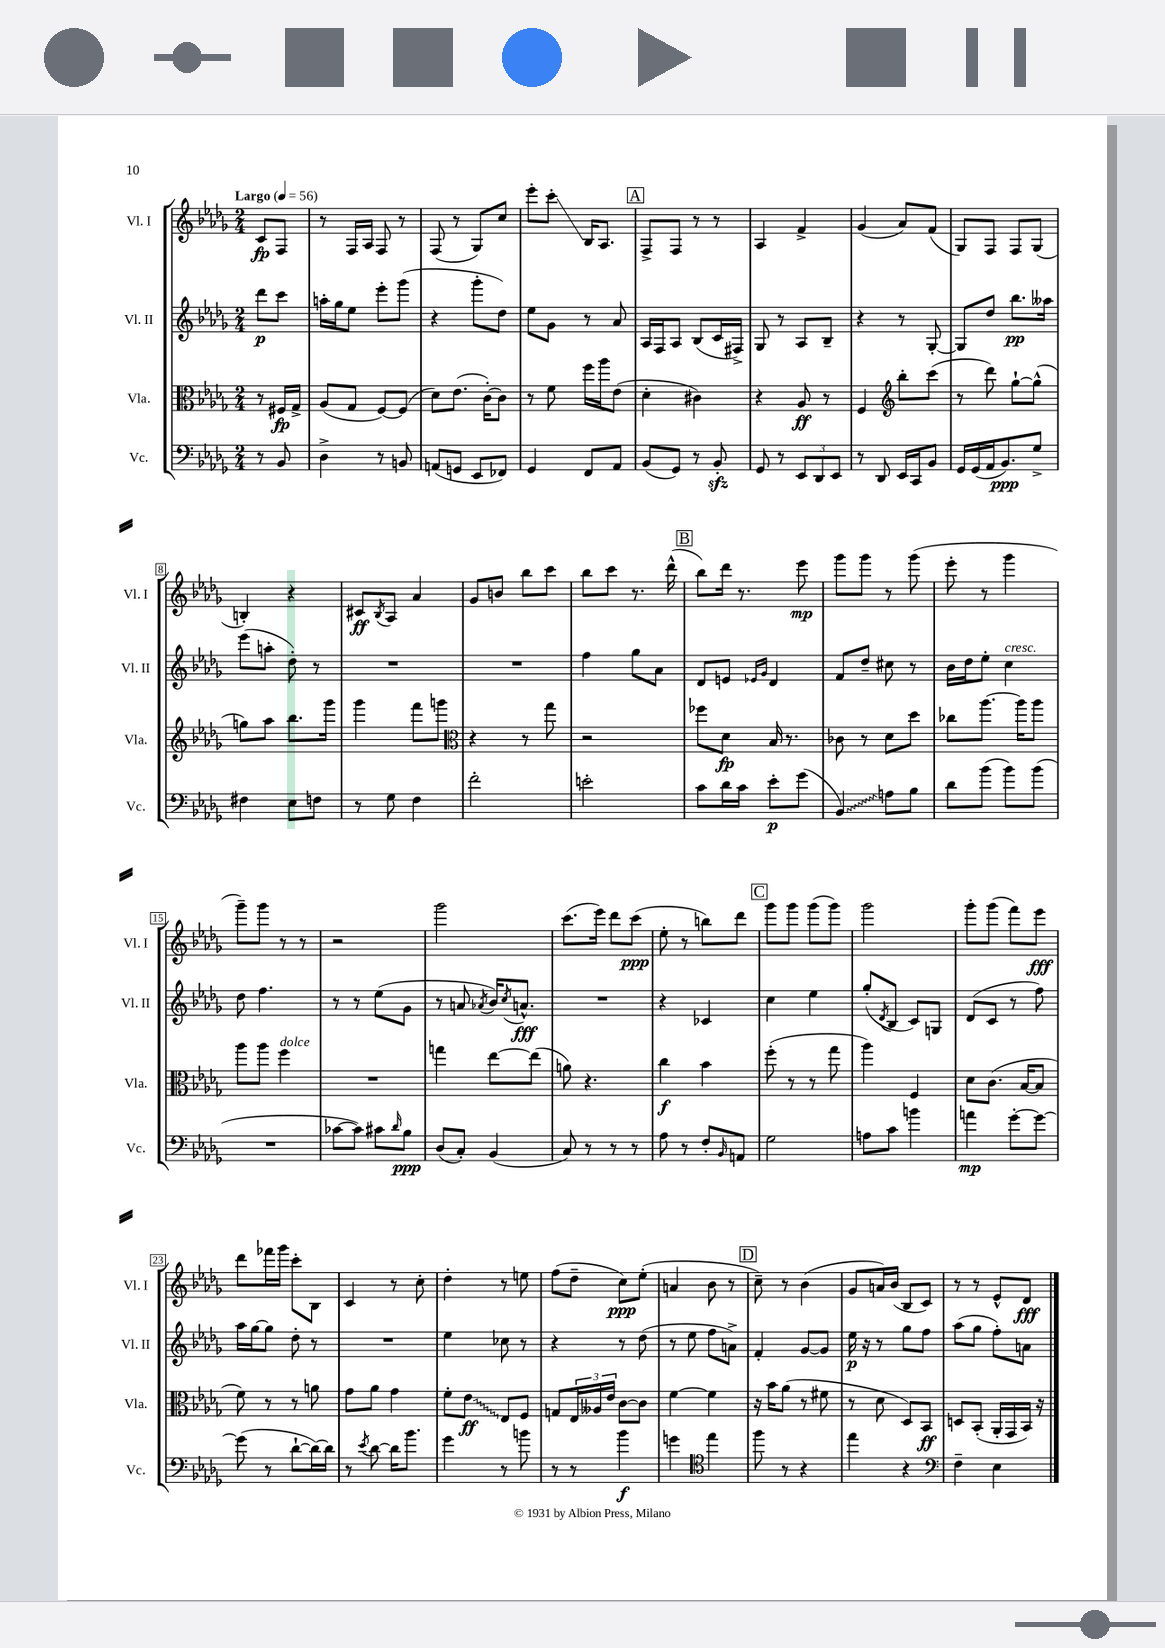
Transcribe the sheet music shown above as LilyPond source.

<<
\new StaffGroup <<
\new Staff = "s0" \with { instrumentName = "Vl. I" shortInstrumentName = "Vl. I" } {
    \clef treble \key des \major \numericTimeSignature \time 2/4 \partial 4 \tempo "Largo" 4 = 56
    c'8\fp f8 |
    r8 f16 aes16 f8 r8 |
    f8( r8 ges8) c''8 |
    ees'''8-. c'''8-.\glissando bes16 aes8. |
    \mark \markup { \box "A" } f8-> f8 r8 r8 |
    aes4 f'4-> |
    ges'4( aes'8) f'8( |
    ges8) f8 f8 ges8( |
    b4-.) r4 |
    cis'8\ff \acciaccatura { bes8 } aes8 aes'4 |
    ges'8 b'8 bes''8 c'''8 |
    bes''8 c'''8 r8. des'''16-^( |
    \mark \markup { \box "B" } bes''8) des'''16 r8. ees'''8\mp |
    ges'''8 ges'''8 r8 ges'''8( |
    ees'''8-. r8 ges'''4 |
    ges'''8--) ges'''8 r8 r8 |
    r2 |
    ges'''2 |
    c'''8.( ees'''16) des'''8 c'''8\ppp( |
    ees''8-. r8 b''8) des'''8 |
    \mark \markup { \box "C" } ges'''8 ges'''8 ges'''8( ges'''8) |
    ges'''2 |
    ges'''8-. ges'''8( f'''8) ees'''8\fff |
    des'''8 fes'''16 ges'''16 c'''8-. bes8 |
    c'4 r8 c''8-. |
    des''4-. r8 e''8 |
    f''8( des''8-- c''8\ppp) ees''8-.( |
    a'4 bes'8 r8 |
    \mark \markup { \box "D" } c''8--) r8 bes'4( |
    ges'8 a'16) bes'16( bes8 c'8) |
    r8 r8 ees'8-^ des'8\fff \bar "|." |
}
\new Staff = "s1" \with { instrumentName = "Vl. II" shortInstrumentName = "Vl. II" } {
    \clef treble \key des \major \numericTimeSignature \time 2/4 \partial 4
    des'''8\p c'''8 |
    a''16-. ges''16 ees''8 ees'''8-. ges'''8( |
    r4 ges'''8-. des''8) |
    ees''8 ges'8 r8 aes'8 |
    \mark \markup { \box "A" } aes16 f16 aes8 bes8( c'16 fis16->) |
    ges8 r8 aes8 bes8-- |
    r4 r8 ges8~-. |
    ges8 des''8 bes''8.\pp aeses''16 |
    ees'''8( a''8-. des''8-.) r8 |
    R2 |
    R2 |
    f''4 ges''8 aes'8 |
    \mark \markup { \box "B" } des'8 e'8 \grace { ees'16 ges'16 } des'4 |
    f'8 des''8-- cis''8 r8 |
    bes'16 des''16 ees''8-. c''4^\markup { \italic "cresc." } |
    des''8 f''4. |
    r8 r8 ees''8( ges'8 |
    r8 a'8 \acciaccatura { aes'8 } bes'16) \acciaccatura { c''8 } a'8.-^\fff |
    R2 |
    r4 ces'4 |
    \mark \markup { \box "C" } c''4 ees''4 |
    ges''8-.( \acciaccatura { des'8 } bes8 c'8) g8 |
    des'8( c'8 r8 f''8) |
    aes''16 ges''16~ ges''8 des''8-. r8 |
    R2 |
    ees''4 ces''8 r8 |
    r4 r8 des''8( |
    r8 ees''8 f''8 a'8->) |
    \mark \markup { \box "D" } f'4-. ges'8~ ges'8 |
    ees''16\p r16 r8 ges''8 f''8 |
    aes''8( ges''8 f''8-.) a'8 \bar "|." |
}
\new Staff = "s2" \with { instrumentName = "Vla." shortInstrumentName = "Vla." } {
    \clef alto \key des \major \numericTimeSignature \time 2/4 \partial 4
    r8 fis16\fp ges16-> |
    aes8( ges8 f8~) f8( |
    des'8) ees'8.( c'16~-.) c'8 |
    r8 f'8 f''16 aes''16 ees'8( |
    \mark \markup { \box "A" } des'4-. cis'4) |
    r4 aes8\ff r8 |
    f4 \clef treble bes''8-. c'''8( |
    r8 des'''8) ges''8~-! ges''8-^( |
    g''8) aes''8 bes''8. ges'''16 |
    ges'''4 f'''8 g'''8 |
    \clef alto r4 r8 ges''8 |
    r2 |
    \mark \markup { \box "B" } fes''8 des'8\fp bes16 r8. |
    ces'8 r8 des'8 des''8 |
    ces''8 aes''8.~ aes''16 aes''8 |
    aes''8 aes''8 f''4^\markup { \italic "dolce" } |
    R2 |
    g''4 ees''8~ ees''8( |
    a'8) r4. |
    c''4\f bes'4 |
    \mark \markup { \box "C" } f''8-.( r8 r8 ges''8 |
    aes''4) f4 |
    des'8 c'8.( bes16~ bes8 |
    f'8) r8 r8 a'8 |
    ges'8 aes'8 ges'4 |
    f'8-. \once \override Glissando.style = #'zigzag ees'8\glissando\ff ees8 f8 |
    g8 \tuplet 3/2 { ees16 aeses16 ees'16 } c'8~ c'8 |
    f'4~ f'4 |
    \mark \markup { \box "D" } r16 bes'16 aes'8( r8 fis'8 |
    r8 des'8 des8) bes,8\ff |
    d8 bes,8-.( aes,16-. ges,16 bes,16) r16 \bar "|." |
}
\new Staff = "s3" \with { instrumentName = "Vc." shortInstrumentName = "Vc." } {
    \clef bass \key des \major \numericTimeSignature \time 2/4 \partial 4
    r8 bes,8 |
    des4-> r8 b,8 |
    a,8( g,8 ees,8 fes,8) |
    ges,4 f,8 aes,8 |
    \mark \markup { \box "A" } bes,8( ges,8) r8 bes,8-.\sfz |
    ges,8 r8 \tuplet 3/2 { ees,8 des,8 ees,8 } |
    r8 des,8 ees,16 c,16 bes,8 |
    ges,16 ges,16( aes,16 bes,8.\ppp) ges8-> |
    fis4 ees8 f8 |
    r8 ges8 f4 |
    f'2-. |
    e'2-. |
    \mark \markup { \box "B" } c'8 des'16 c'16 ees'8-.\p ges'8( |
    \once \override Glissando.style = #'zigzag bes,4\glissando) a8 bes8 |
    des'8 bes'8( bes'8) bes'8( |
    R2 |
    ces'8~ ces'8) cis'8 \grace { des'16 } bes8\ppp |
    des8( c8-.) bes,4( |
    c8) r8 r8 r8 |
    aes8 r8 f8-. \grace { bes,16 } a,8 |
    \mark \markup { \box "C" } ges2 |
    a8 c'8 b'4 |
    a'4\mp ges'8~-. ges'8~ |
    ges'8( r8 des'8~-! des'16~) des'16 |
    r8 \acciaccatura { ees'8 } des'8~ des'16 bes'8. |
    ges'4 r8 b'8 |
    r8 r8 bes'4\f |
    g'4 \clef tenor ees''4 |
    \mark \markup { \box "D" } f''8 r8 r4 |
    ees''4 r4 |
    \clef bass f4-- ees4 \bar "|." |
}
>>
>>
\layout { \context { \Score \override BarNumber.stencil = #(make-stencil-boxer 0.1 0.3 ly:text-interface::print) } }
